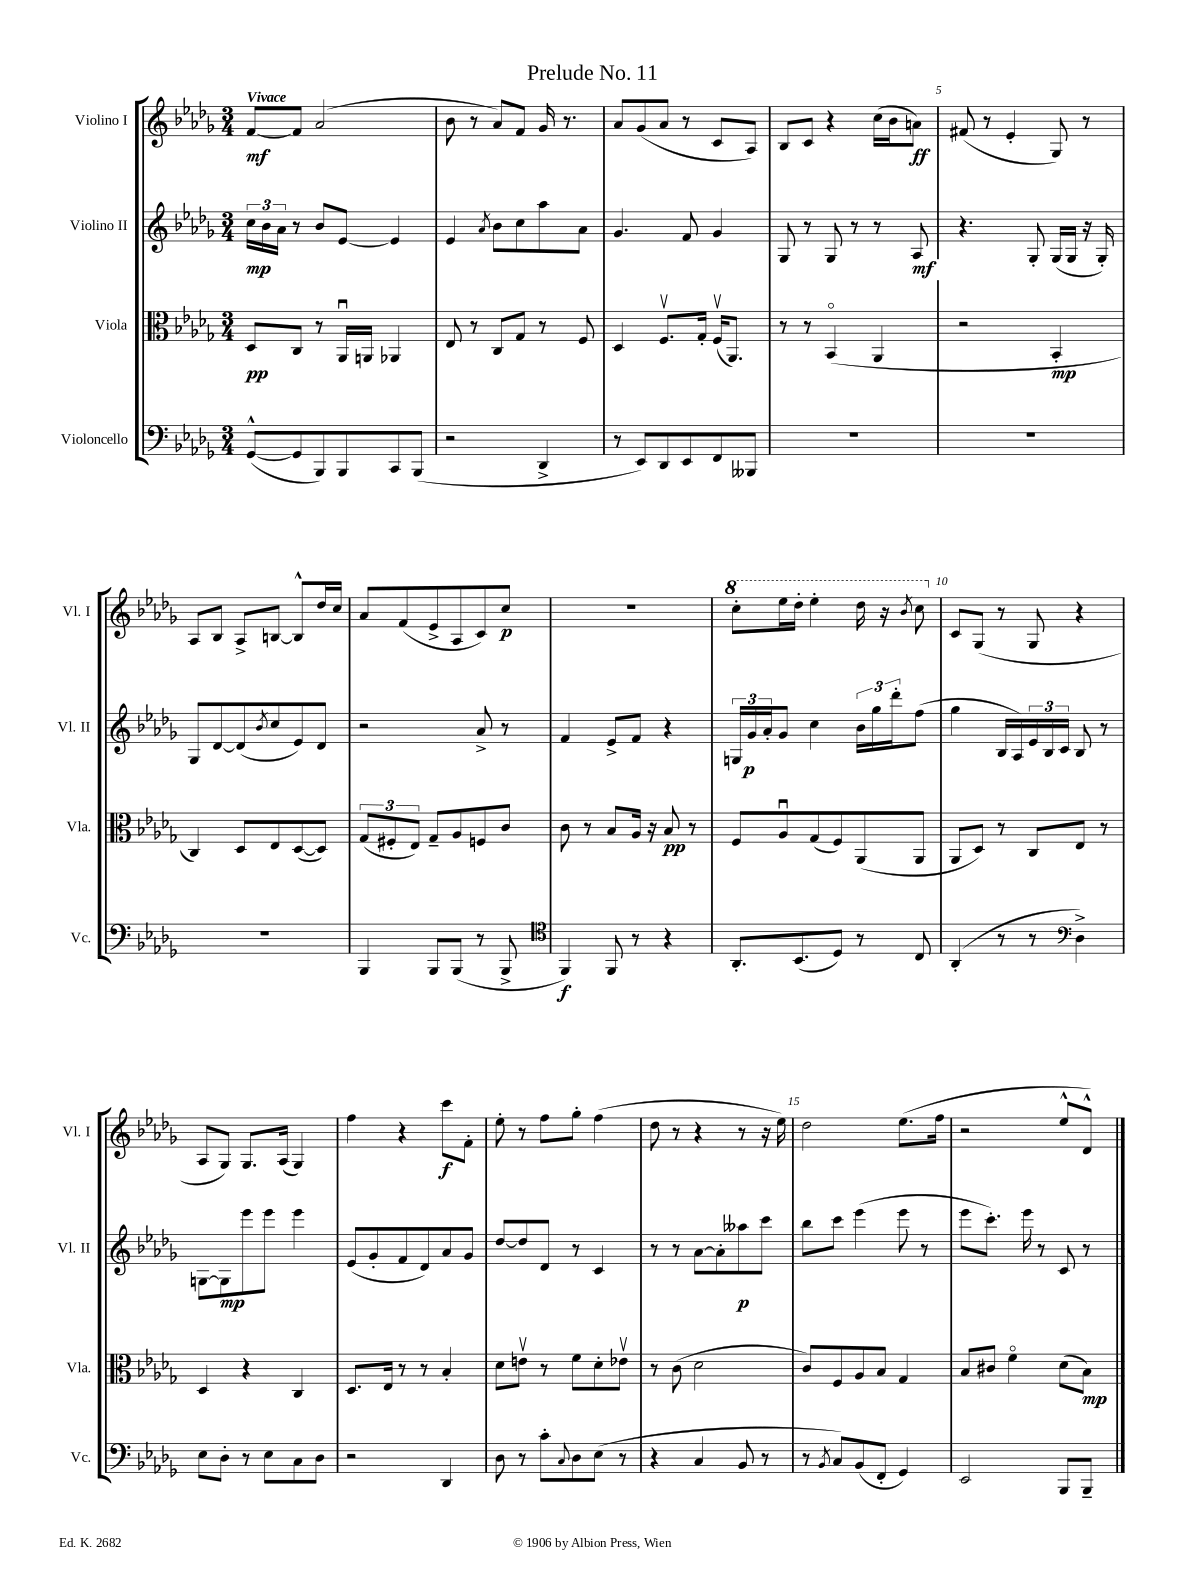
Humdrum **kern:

**kern	**kern	**kern	**kern
*staff4	*staff3	*staff2	*staff1
*clefF4	*clefC3	*clefG2	*clefG2
*k[b-e-a-d-g-]	*k[b-e-a-d-g-]	*k[b-e-a-d-g-]	*k[b-e-a-d-g-]
*M3/4	*M3/4	*M3/4	*M3/4
([8GG-^^	8D-	24cc	[8f
.	.	24b-	.
.	.	24a-	.
8GG-]	8C	8r	8f]
8BBB-)	8r	8b-	(2a-
8BBB-	16AA-u	[8e-	.
.	16AA	.	.
8CC	4AA-	4e-]	.
(8BBB-	.	.	.
=	=	=	=
2r	8E-	4e-	8b-
.	8r	.	8r
.	.	8qa-	.
.	8C	8b-	8a-)
.	8G-	8cc	8f
4DD-^	8r	8aa-	16g-
.	.	.	8.r
.	8F	8a-	.
=	=	=	=
8r	4D-	4.g-	8a-
8EE-)	.	.	(8g-
8DD-	8.Fv	.	8a-
8EE-	.	8f	8r
.	16G-'	.	.
8FF	(16Fv	4g-	8c
.	8.AA-)	.	.
8BBB--	.	.	8A-)
=	=	=	=
2.r	8r	8G-	8B-
.	8r	8r	8c
.	(4BB-o	8G-	4r
.	.	8r	.
.	4AA-	8r	(16cc
.	.	.	16b-
.	.	8A-	8a)
=	=	=	=
2.r	2r	4.r	(8f#
.	.	.	8r
.	.	.	4e-'
.	.	8G-'	.
.	4BB-'	(16G-	8G-)
.	.	16G-	.
.	.	16r	8r
.	.	16G-')	.
=	=	=	=
2.r	4C)	8G-	8A-
.	.	[8d-	8B-
.	8D-	(8d-]	8A-^
.	.	8qb-	.
.	8E-	8cc	[8B
.	([8D-	8e-)	8B^^]
.	8D-])	8d-	16dd-
.	.	.	16cc
=	=	=	=
4BBB-	(12G-	2r	8a-
.	12F#'	.	.
.	.	.	(8f
.	12E-)	.	.
8BBB-	8G-~	.	8e-^
(8BBB-	8A-	.	8A-
8r	8F	8a-^	8c)
8BBB-^	8c	8r	8cc
=	=	=	=
*clefC4	*	*	*
4FF)	8c	4f	2.r
.	8r	.	.
8FF	8B-	8e-^	.
8r	16A-	8f	.
.	16r	.	.
4r	8B-	4r	.
.	8r	.	.
=	=	=	=
8.AA-'	8F	24G	8ccc'
.	.	24g-	.
.	.	24a-'	.
.	8A-u	8g-	16eee-
(8.BB-	.	.	16ddd-'
.	(8G-	4cc	4eee-'
8D-)	8F)	.	.
8r	(8AA-	24b-	16ddd-
.	.	24gg-	.
.	.	.	16r
.	.	24ddd-'	.
.	.	.	8qbb-
8C	8AA-	(8ff	8ccc
=	=	=	=
(4AA-'	8AA-	4gg-	8c
.	8D-)	.	(8G-
8r	8r	16B-	8r
.	.	16A-)	.
8r	8C	24e-	8G-
.	.	24B-	.
.	.	24c	.
*clefF4	*	*	*
4D-^)	8E-	8B-	4r
.	8r	8r	.
=	=	=	=
8E-	4D-	[8G	8A-
8D-'	.	8G]	8G-)
8r	4r	8eee-	8.G-
8E-	.	8eee-	.
.	.	.	(16A-
8C	4C	4eee-	4G-)
8D-	.	.	.
=	=	=	=
2r	8.D-	(8e-	4ff
.	.	8g-'	.
.	16E-	.	.
.	8r	8f	4r
.	8r	8d-)	.
4DD-	4B-'	8a-	8ccc
.	.	8g-	8f'
=	=	=	=
8D-	8d-	[8dd-	8ee-'
8r	8ev	8dd-]	8r
8c'	8r	8d-	8ff
8qqC	.	.	.
8D-	8f	8r	8gg-'
(8E-	8d-'	4c	(4ff
8r	8e-v	.	.
=	=	=	=
4r	8r	8r	8dd-
.	(8c	8r	8r
4C	2d-	[8a-	4r
.	.	8a-']	.
8BB-	.	8aa--	8r
8r	.	8ccc	16r
.	.	.	16ee-)
=	=	=	=
8r	8c)	8bb-	2dd-
8qBB-	.	.	.
8C)	8F	8ccc	.
(8BB-	8A-	(4eee-	.
8FF'	8B-	.	.
4GG-)	4G-	8eee-	(8.ee-
.	.	8r	.
.	.	.	16ff
=	=	=	=
2EE-	8B-	8eee-	2r
.	8c#	8.ccc')	.
.	4fo	.	.
.	.	16eee-	.
.	.	8r	.
8BBB-	(8d-	8c	8ee-^^
8BBB-~	8B-)	8r	8d-^^)
==	==	==	==
*-	*-	*-	*-
